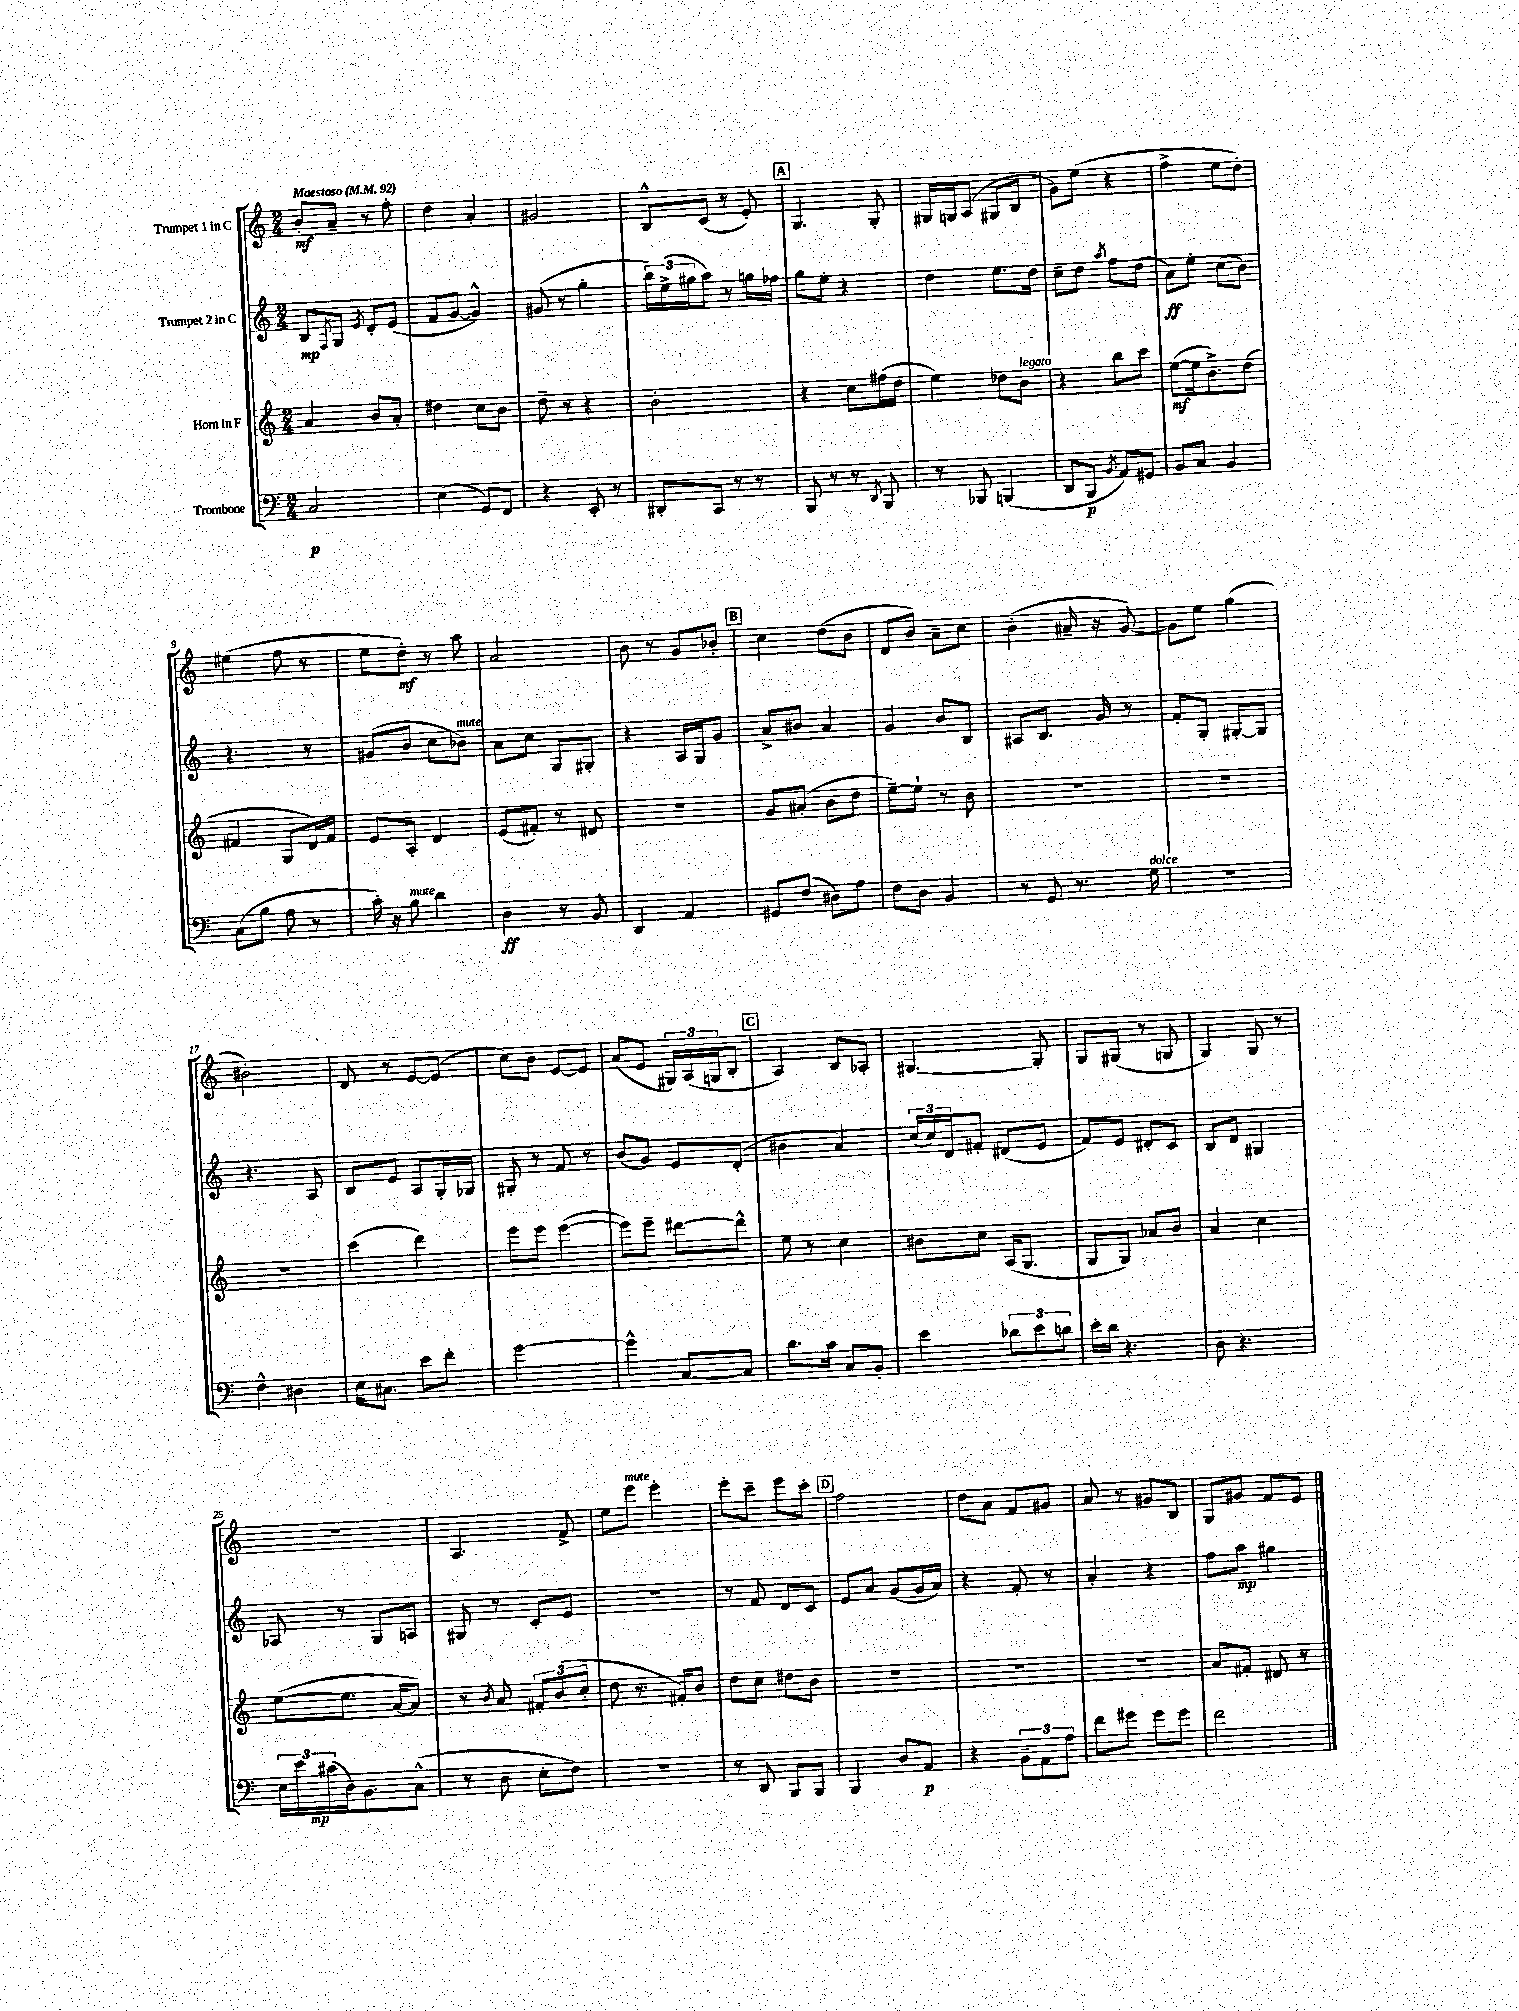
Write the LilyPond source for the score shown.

<<
\new StaffGroup <<
\new Staff = "s0" \with { instrumentName = "Trumpet 1 in C" } {
    \clef treble \key c \major \numericTimeSignature \time 2/4 \tempo "Maestoso" 4 = 92
    b'8-.\mf a'8-- r8 f''8-. |
    d''4 a'4-. |
    gis'2 |
    b8-^ c'8( r8 e'8-.) |
    \mark \markup { \box "A" } g4. g8-. |
    gis16 g16 a8( gis8 b8 |
    g'8) e''8( r4 |
    f''4-> e''8 d''8-.) |
    eis''4( f''8 r8 |
    e''8 d''8-.\mf) r8 a''8 |
    a'2 |
    b'8 r8 g'8 bes'8-. |
    \mark \markup { \box "B" } c''4 d''8( b'8 |
    d'8 b'8) a'8-- c''8 |
    b'4-.( ais'16-- r16 g'8~) |
    g'8 e''8 g''4( |
    bis'2-.) |
    d'8 r8 e'8~ e'8( |
    c''8) b'8 e'8~ e'8 |
    a'8( e'8 \tuplet 3/2 { gis16) a16( g16 } b8-. |
    \mark \markup { \box "C" } a4) b8 aes8-. |
    gis4.~ gis8-. |
    g8 gis8( r8 g8 |
    g4) g8 r8 |
    R2 |
    a4. f'8-> |
    e''8 e'''8^\markup { \italic "mute" } e'''4-. |
    e'''8-. c'''8-- e'''8 c'''8-. |
    \mark \markup { \box "D" } f''2 |
    d''8 a'8 f'8 gis'8 |
    a'8 r8 gis'8 b8 |
    g8 gis'8 f'8 e'8 \bar "|." |
}
\new Staff = "s1" \with { instrumentName = "Trumpet 2 in C" } {
    \clef treble \key c \major \numericTimeSignature \time 2/4
    b8\mp \acciaccatura { f8 } g8 \acciaccatura { e'8 } d'8-. e'8( |
    f'8 g'8~ g'4-^) |
    gis'8( r8 g''4-. |
    \tuplet 3/2 { b''16) e''16->( gis''16 } a''8) r8 g''16 fes''16 |
    \mark \markup { \box "A" } g''8 e''8-. r4 |
    d''4 e''8. d''16 |
    c''8-- d''8 \acciaccatura { a''8 } f''8 d''8( |
    a'8\ff) e''8-. c''8( b'8) |
    r4. r8 |
    gis'8( b'8 c''8 bes'8^\markup { \italic "mute" }) |
    a'8 c''8 g8 gis8-. |
    r4 a16 g16 g'8 |
    \mark \markup { \box "B" } a'8-> bis'8 a'4 |
    g'4 b'8 b8 |
    ais8 b8. g'16 r8 |
    f'8-. g8-. gis8~-. gis8 |
    r4. a8 |
    b8 e'8 a8 g16-. ges16 |
    gis8-. r8 f'8 r8 |
    b'8( g'8) e'8 d'8-.( |
    \mark \markup { \box "C" } bis'4 a'4) |
    \tuplet 3/2 { c''16( c''16) d'16 } fis'8-. dis'8( e'8 |
    f'8) e'8 dis'8-. c'8 |
    b8 d'8 gis4 |
    aes8 r8 g8 a8 |
    gis8 r8 c'8-. e'8 |
    R2 |
    r8 f'8 d'8 c'8 |
    \mark \markup { \box "D" } e'8 a'8 g'8( g'16 a'16) |
    r4 f'8-. r8 |
    a'4-. r4 |
    f''8 a''8\mp gis''4 \bar "|." |
}
\new Staff = "s2" \with { instrumentName = "Horn in F" } {
    \clef treble \key c \major \numericTimeSignature \time 2/4
    a'4 b'8 a'8-. |
    dis''4 c''8 b'8 |
    d''8-- r8 r4 |
    b'2-. |
    \mark \markup { \box "A" } r4 c''8 fis''16( d''16 |
    e''4) des''8 b'8^\markup { \italic "legato" } |
    r4 b''8 c'''8 |
    e''8~\mf( e''16 b'8.->) d''8( |
    fis'4 g8 d'16) fis'16 |
    e'8 a8-. d'4 |
    e'8( fis'8-.) r8 dis'8 |
    r2 |
    \mark \markup { \box "B" } g'8 ais'8-.( b'8 d''8 |
    e''8~--) e''8-! r8 b'8 |
    R2 |
    R2 |
    R2 |
    c'''4( d'''4) |
    e'''8 e'''8 e'''4~( |
    e'''8) e'''8-- dis'''8~ dis'''8-^ |
    \mark \markup { \box "C" } e''8 r8 c''4 |
    bis'8 c''8 a16( g8. |
    g8 g8) aes'8 b'8 |
    a'4 c''4 |
    e''8~( e''8. a'16~ a'8) |
    r8 \acciaccatura { b'8 } a'8 \tuplet 3/2 { fis'8-. b'8( c''8-. } |
    d''8 r8. fis'16-.) b'8 |
    d''8 c''8 dis''8 b'8 |
    \mark \markup { \box "D" } R2 |
    R2 |
    R2 |
    a'8 fis'8-. dis'8 r8 \bar "|." |
}
\new Staff = "s3" \with { instrumentName = "Trombone" } {
    \clef bass \key c \major \numericTimeSignature \time 2/4
    c2\p |
    e4( g,8) f,8 |
    r4 e,8-. r8 |
    dis,8-. c,8 r8 r8 |
    \mark \markup { \box "A" } b,,8 r8 r8 \acciaccatura { d,8 } b,,8 |
    r8 bes,,8 b,,4( |
    d,8 b,,8\p \acciaccatura { b,8 } a,8) gis,8 |
    b,8 c8 b,4 |
    c8( b8 a8 r8 |
    c'16-.) r16 b8^\markup { \italic "mute" } d'4 |
    d4\ff r8 b,8 |
    d,4 a,4 |
    \mark \markup { \box "B" } gis,8 f8( dis8) a8 |
    f8 d8 b,4 |
    r8 g,8 r8. g16^\markup { \italic "dolce" } |
    R2 |
    f4-^ dis4 |
    e16 cis8. e'8 f'8-. |
    g'2~ |
    g'4-^ c8~ c8 |
    \mark \markup { \box "C" } d'8. c'16 c8 b,8-. |
    e'4 \tuplet 3/2 { des'8 e'8 d'8 } |
    e'16-. d'16 r4. |
    d8 r4. |
    \tuplet 3/2 { e16 e'16 cis'16\mp( } d16) b,8. c8-^( |
    r8 d8 e8-. f8) |
    r2 |
    r8 d,8 b,,8 b,,8 |
    \mark \markup { \box "D" } b,,4 d8 a,8\p |
    r4 \tuplet 3/2 { b,8-- a,8 a8 } |
    f'8 gis'8 gis'8 gis'8 |
    f'2 \bar "|." |
}
>>
>>
